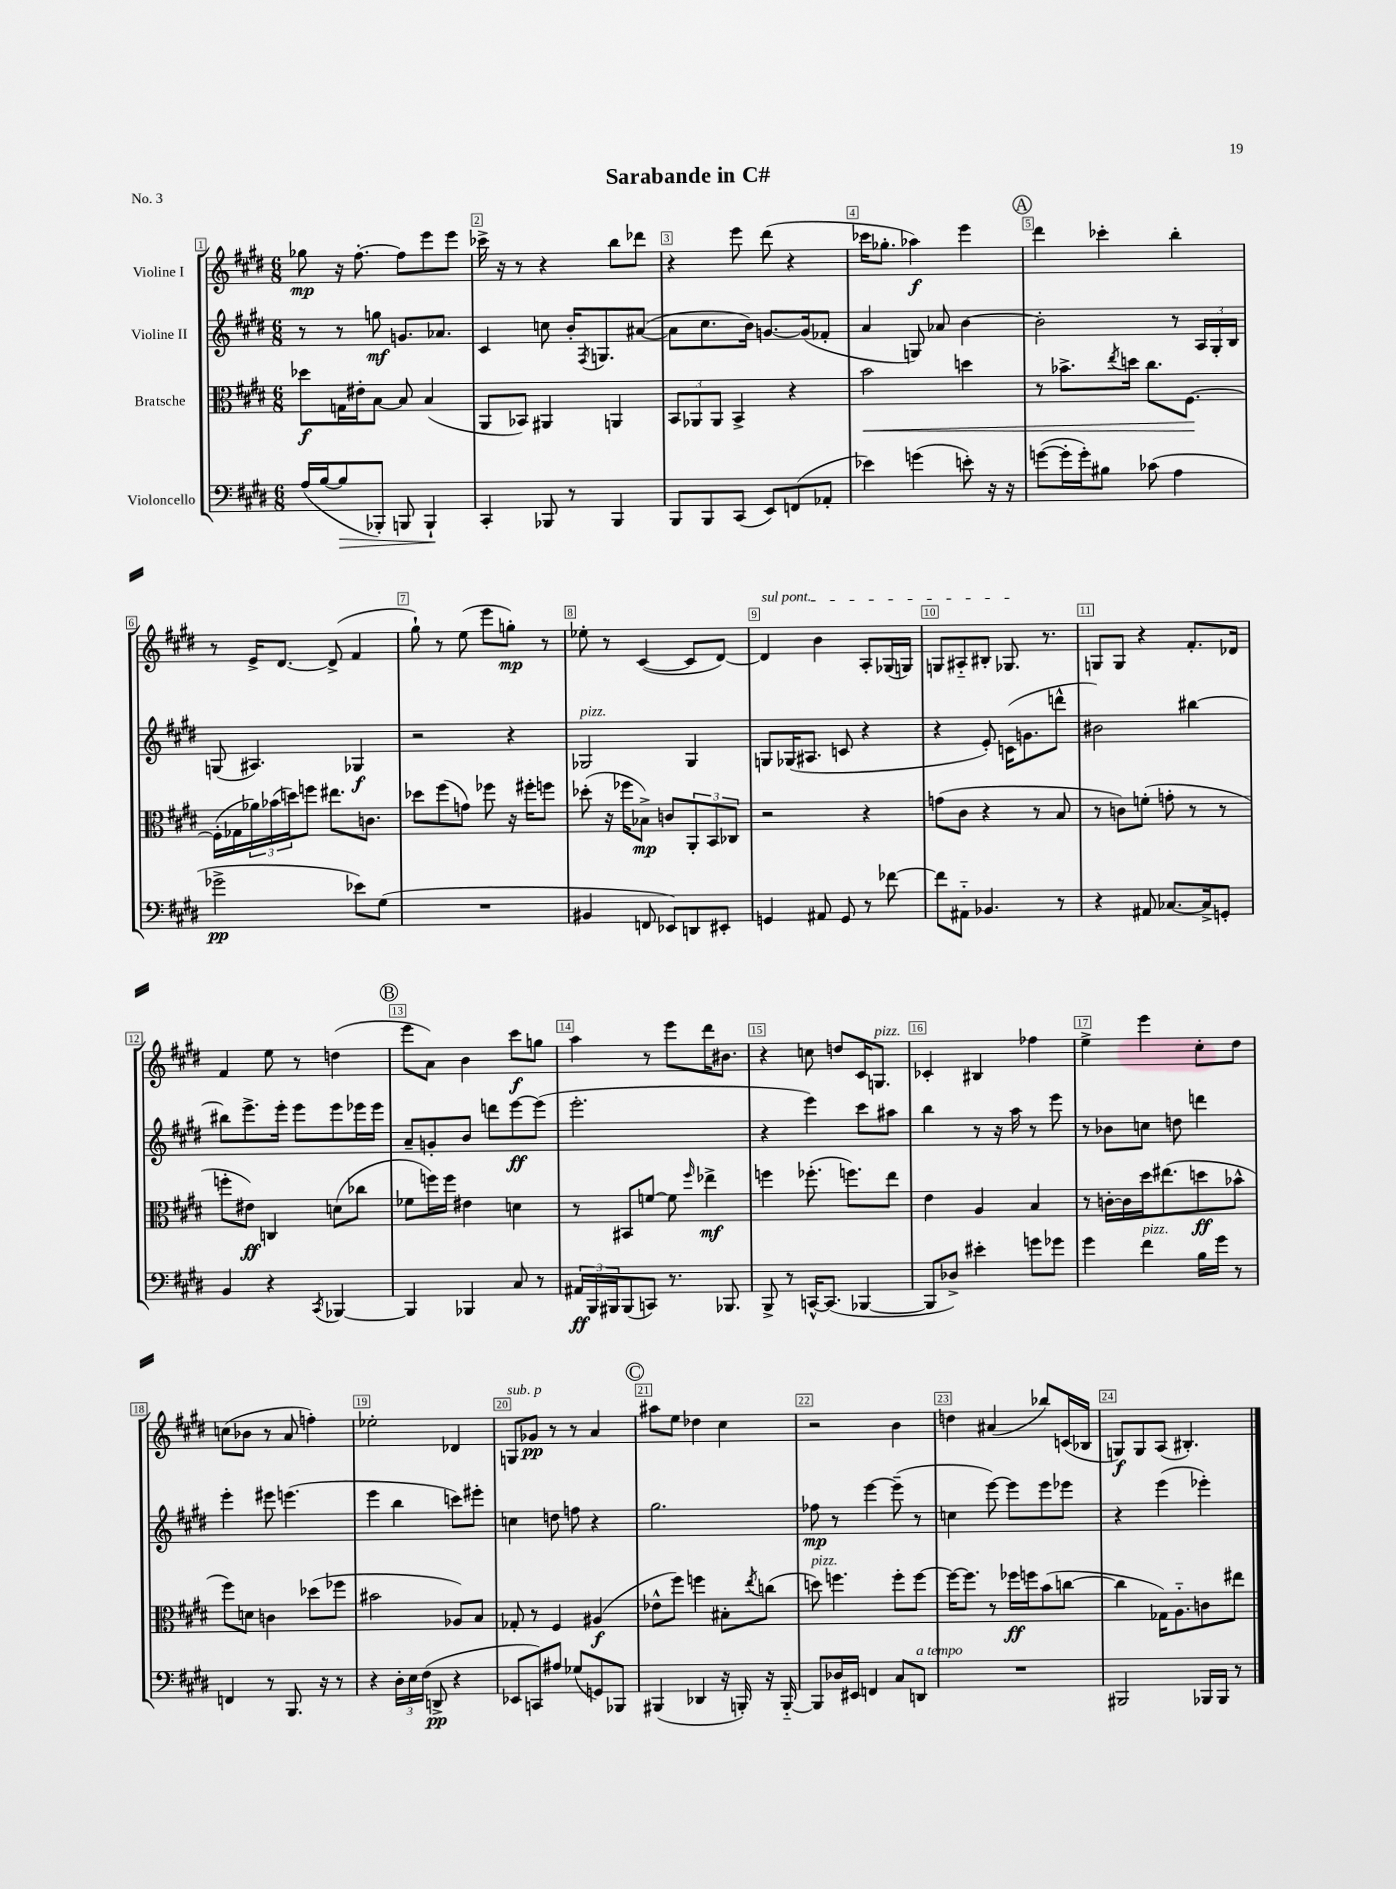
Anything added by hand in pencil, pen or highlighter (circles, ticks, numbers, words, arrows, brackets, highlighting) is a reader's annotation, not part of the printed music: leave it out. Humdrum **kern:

**kern	**kern	**kern	**kern
*staff4	*staff3	*staff2	*staff1
*clefF4	*clefC3	*clefG2	*clefG2
*k[f#c#g#d#]	*k[f#c#g#d#]	*k[f#c#g#d#]	*k[f#c#g#d#]
*M6/8	*M6/8	*M6/8	*M6/8
(16A	8dd-	8r	8gg-
[16B	.	.	.
8B]	16G	8r	16r
.	16e#'	.	[8.ff#'
8BBB-')	[8B	8gg	.
8BBB	8B]	8.g	8ff#]
4BBB`	(4B	.	8eee
.	.	8.a-	.
.	.	.	8eee
=	=	=	=
4CC#'	8AA	4c#	16ccc-^
.	.	.	16r
.	8BB-)	.	8r
8BBB-	4AA#	8cc	4r
8r	.	16b'	.
.	.	8qF#	.
.	.	8.G	.
4BBB-	4AA	.	8bb
.	.	([8a#	8ddd-
=	=	=	=
8BBB	12BB	8a#]	4r
.	12AA-	.	.
8BBB	.	8.cc#	.
.	12AA-	.	.
(8CC#	4BB^	.	8eee
.	.	16b)	.
8EE)	.	[8.g	(8ddd#
(8FF	4r	.	4r
.	.	(16g]	.
8AA-'	.	8f-'	.
=	=	=	=
4e-)	2b	4a	16ccc-
.	.	.	8.gg-'
(4g	.	8G)	4aa-)
.	.	8a-	.
8e')	4dd	[4b	4eee
16r	.	.	.
16r	.	.	.
=	=	=	=
([8g	8r	2b']	4ddd#
16g']	8.b-^	.	.
16g')	.	.	.
8B#	.	.	4ccc-'
.	8qee	.	.
.	16dd	.	.
(8c-	8.cc#	.	.
4A	.	8r	4bb'
.	[8.F#	.	.
.	.	24A	.
.	.	24G#'	.
.	.	24B	.
=	=	=	=
2g-^	(16F#']	(8G	8r
.	16G-	.	.
.	24a-)	4.A#)	16e^
.	(24b-	.	.
.	.	.	[8.d#
.	24dd)	.	.
.	8ff	.	.
.	8.ee#	.	(8d#^]
8e-)	.	4G-	4f#
.	8.c	.	.
(8G#	.	.	.
=	=	=	=
2.r	8dd-	2r	8gg#`)
.	(8ff#	.	8r
.	8g)	.	(8ee
.	8ff-	.	8eee
.	16r	4r	8gg')
.	16ff#'	.	.
.	8ff	.	8r
=	=	=	=
4BB#	(8dd-'	2G-	8ee-'
.	16r	.	8r
.	16ff-	.	.
8FF	8B-^)	.	([4c#
8EE-)	8c	.	.
8DD	12AA'	4G-	8c#]
.	12BB	.	.
8EE#'	.	.	[8d#)
.	12C-	.	.
=	=	=	=
4GG	2r	8G	4d#]
.	.	(16G-	.
.	.	8.A#	.
8AA#	.	.	4b
8GG	.	8c	.
8r	4r	4r	8A'
[8f-	.	.	(16G-
.	.	.	16G)
=	=	=	=
8f-]	(8g	4r	8G
8AA#'~	8c#	.	8A#'~
4.BB-	4r	8e')	8B#'
.	.	(16c	8.G-
.	.	8.g	.
.	8r	.	.
.	.	.	8.r
8r	8B	8ddd^^	.
=	=	=	=
4r	8r	2b#)	8G
.	8c)	.	8G
8AA#	(8f'	.	4r
[8.C-	8g'	.	.
.	8r	[4bb#	8.f#'
16C-^]	.	.	.
8GG'	8r	.	.
.	.	.	16d-
=	=	=	=
4BB	8ff'	8bb#]	4f#
.	8e#)	8.eee^	.
4r	4C	.	8ee
.	.	16eee'	.
.	.	8eee	8r
8qCC#	.	.	.
[4BBB-	(8d	8eee	(4dd
.	8cc-	16eee-	.
.	.	16eee-	.
=	=	=	=
4BBB-]	8f-	8a~	8eee
.	16ff)	8g'	8a)
.	16ff	.	.
4BBB-	4e#	8b	4b
.	.	8ddd	.
8C#	4d	[8eee	8ccc#
8r	.	(8eee]	8gg
=	=	=	=
24AA#	8r	2.eee'	4aa
24BBB	.	.	.
24BBB#	.	.	.
(8BBB#	8BB#	.	.
8CC)	[8f	.	8r
8.r	8f]	.	8eee
.	16qqff#	.	.
.	4ee-^	.	16ddd#
8.BBB-	.	.	8.b#
=	=	=	=
8BBB^	4ff	4r	4r
8r	.	.	.
[16CC^^	(8.ff-'	4eee)	8cc
(8.CC]	.	.	.
.	.	.	8dd
.	8.ff)	.	.
[4BBB-	.	8ccc#	16c#
.	.	.	8.G
.	8ee	8aa#	.
=	=	=	=
8BBB-]	4e	4bb	4c-'
8D-^)	.	.	.
4e#'	4A	8r	4B#
.	.	16r	.
.	.	16aa	.
8g	4B	8r	4ff-
8g-	.	8eee	.
=	=	=	=
4g#	8r	8r	4ee^
.	[16c'	8b-	.
.	16c]	.	.
4f#	16dd#	8cc	4eee
.	(8.ee#	.	.
.	.	8dd	.
16B	8dd	4ddd	8cc#'
16g#	.	.	.
8r	8b-^^	.	8dd#
=	=	=	=
4FF	8ff#)	4eee'	(8cc
.	8d	.	8b-
8r	4c	8eee#	8r
8.BBB	.	(4.eee	8a
.	(8dd-	.	4ff')
16r	.	.	.
8r	8ff-	.	.
=	=	=	=
4r	2b#	4eee	2ee-'
24D#'	.	4bb	.
24E	.	.	.
(24F#	.	.	.
8DD^	.	.	.
4r	8A-)	8ccc)	4d-
.	8B	8eee#'	.
=	=	=	=
8EE-	8G-'	4cc	8G
8CC)	8r	.	8g-
8A#	4F#	8dd	8r
(8G-	.	8ff	8r
8GG)	(4A#	4r	4a
8BBB-	.	.	.
=	=	=	=
(4BBB#	8e-^^	2.gg#	8aa#
.	8ff#)	.	8ee
4DD-	4ff	.	4dd-
16r	8B#'	.	4cc#
16BBB')	.	.	.
.	8qee	.	.
16r	(8cc	.	.
[16BBB'~	.	.	.
=	=	=	=
8BBB]	8dd)	8ff-	2r
16D-	4.ff	8r	.
16EE#	.	.	.
4FF	.	[4eee	.
8C#	8ff'	(8eee~]	4b
8DD	[8ff	8r	.
=	=	=	=
2.r	16ff_	4cc	4dd
.	8.ff]	.	.
.	8r	[8eee)	(4a#
.	16ff-	8eee]	.
.	16ff	.	.
.	(8b	8eee	8bb-)
.	[8cc	8eee-	(16c
.	.	.	16B-
=	=	=	=
2BBB#	4cc]	4r	8G)
.	.	.	8G
.	16G-)	(4eee	(8A
.	8.A'~	.	.
.	.	.	4.B#')
16BBB-	8c	4eee-')	.
16BBB-	.	.	.
8r	8ee#	.	.
==	==	==	==
*-	*-	*-	*-
